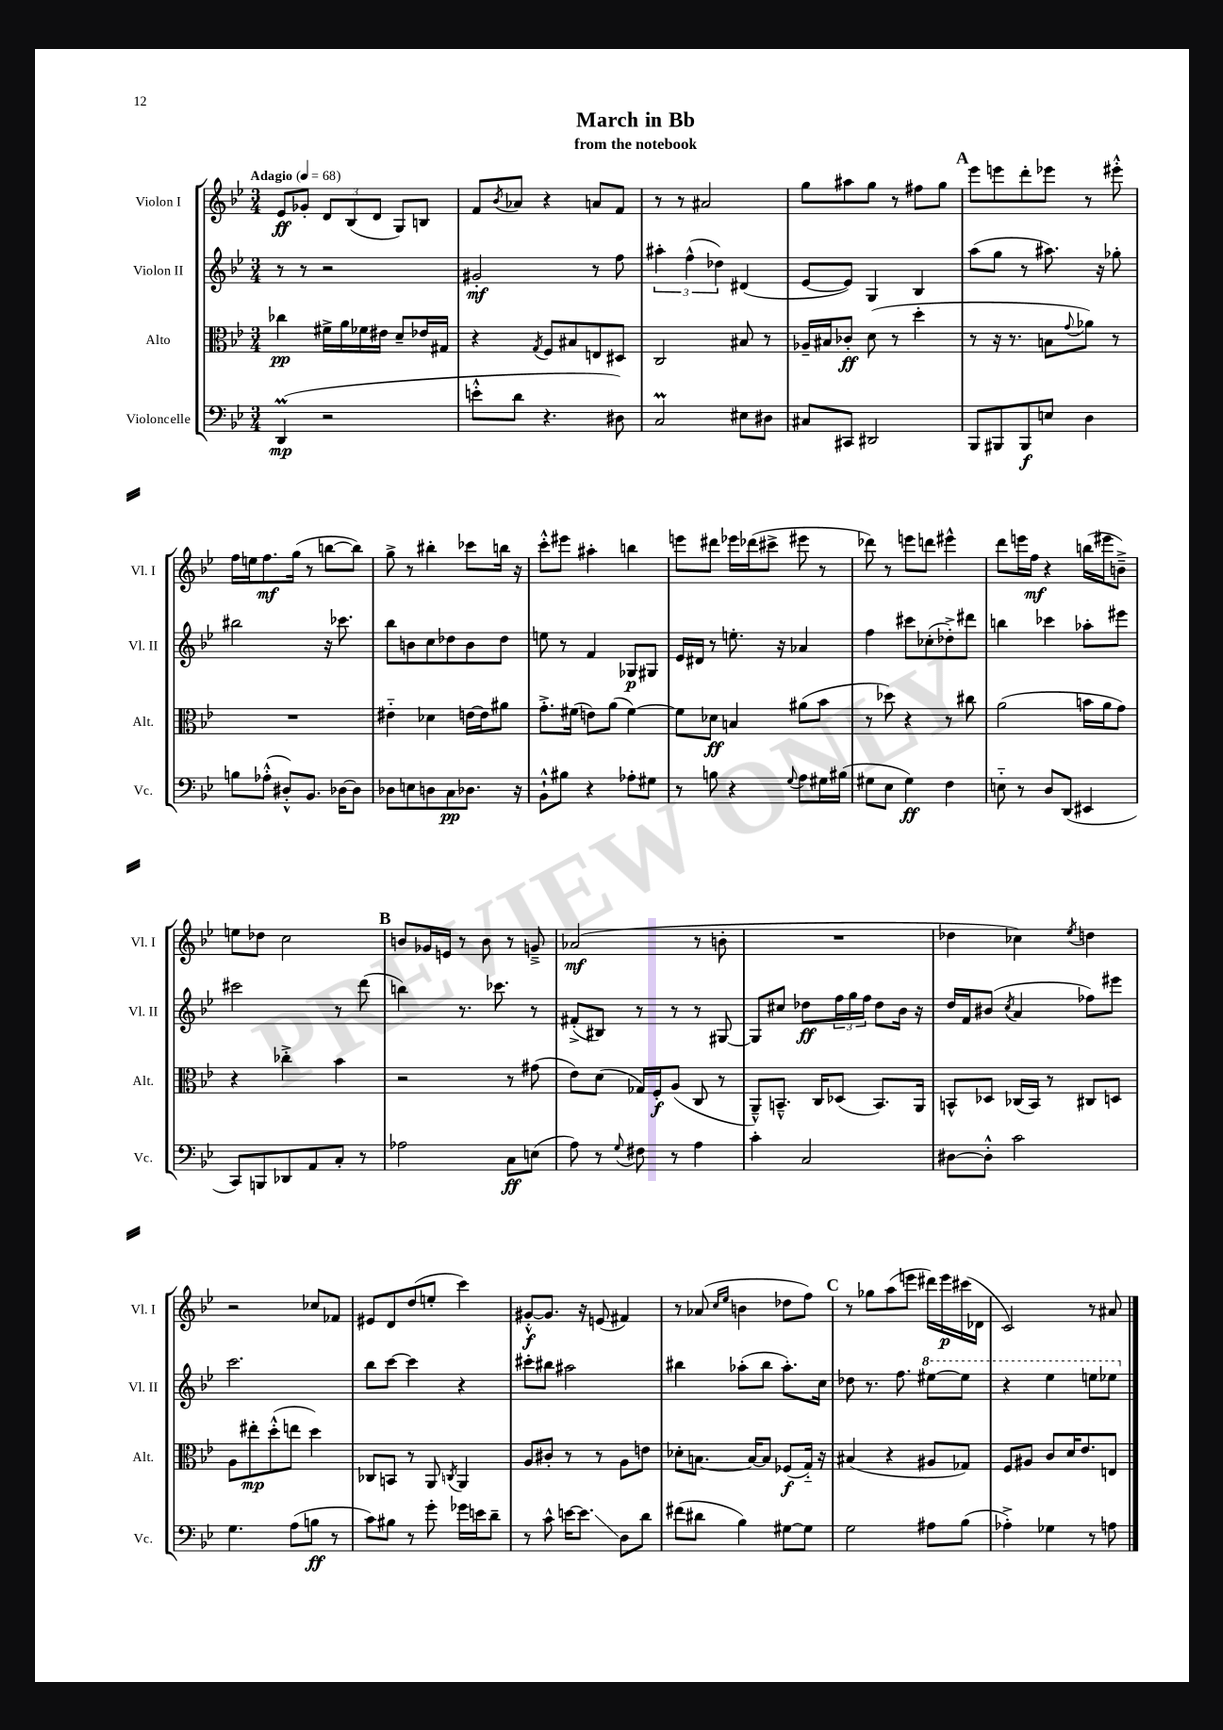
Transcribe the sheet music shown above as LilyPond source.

\header { title = "March in Bb" subtitle = "from the notebook" }
<<
\new StaffGroup <<
\new Staff = "s0" \with { instrumentName = "Violon I" shortInstrumentName = "Vl. I" } {
    \clef treble \key bes \major \numericTimeSignature \time 3/4 \tempo "Adagio" 4 = 68
    ees'8\ff ges'8-. \tuplet 3/2 { d'8 bes8( d'8 } g8) b8 |
    f'8 \acciaccatura { bes'8 } aes'8 r4 a'8 f'8 |
    r8 r8 ais'2 |
    g''8 ais''8 g''8 r8 fis''8 g''8 |
    \mark \markup { \bold "A" } ees'''8 e'''8 d'''8-. ees'''8 r8 eis'''8-.-^ |
    f''16 e''16 f''8.\mf g''16( r8 b''8~ b''8) |
    g''8-> r8 bis''4-. ces'''8 b''16 r16 |
    c'''8-.-^ eis'''8 ais''4-. b''4 |
    e'''8 dis'''8 ees'''16 des'''16( cis'''8-> eis'''8 r8 |
    des'''8) r8 e'''8 d'''8 eis'''4-^ |
    d'''8 e'''16 f''16\mf r4 b''16( eis'''16 b'8--->) |
    e''8 des''8 c''2 |
    \mark \markup { \bold "B" } b'8 ges'16 e'16 r8 b'8 r8 g'8---> |
    aes'2\mf( r8 b'8-. |
    R2. |
    des''4 ces''4) \acciaccatura { ees''8 } d''4 |
    r2 ces''8 fes'8 |
    eis'8 d'8 d''8( e''8-. c'''4) |
    gis'8~-.-^\f gis'8. r16 e'8( fis'4) |
    r8 aes'8( \grace { c''16 ees''16 } b'4 des''8 f''8) |
    \mark \markup { \bold "C" } r8 ges''8 a''8( e'''8 dis'''16) e'''16\p cis'''16( des'16 |
    c'2) r8 ais'8 \bar "|." |
}
\new Staff = "s1" \with { instrumentName = "Violon II" shortInstrumentName = "Vl. II" } {
    \clef treble \key bes \major \numericTimeSignature \time 3/4
    r8 r8 r2 |
    gis'2-.\mf r8 f''8 |
    \tuplet 3/2 { ais''4-. f''4-^( des''4) } dis'4( |
    ees'8~ ees'8) g4 bes4 |
    \mark \markup { \bold "A" } a''8( g''8 r8 ais''8.) r16 ges''8-. |
    bis''2 r16 ces'''8. |
    bes''8 b'8 c''8 des''8 b'8 des''8 |
    e''8 r8 f'4 ges8\p gis8 |
    ees'16 dis'16 r8 e''8.-. r16 aes'4 |
    f''4 cis'''8 ces''8-.( des''8-.->) dis'''8 |
    b''4 ces'''4 aes''8-. eis'''8 |
    cis'''2 r8 d'''8( |
    \mark \markup { \bold "B" } b''4) r8. ces'''8. r8 |
    fis'8-.->( bis8) r8 r8 r8 gis8~ |
    gis8 cis''8 des''8\ff \tuplet 3/2 { f''16 g''16 f''16 } des''8 bes'16 r16 |
    d''16 f'16 bis'8( \acciaccatura { c''8 } a'4 fes''8) eis'''8 |
    c'''2. |
    bes''8 c'''8~ c'''4 r4 |
    cis'''8-. bis''8 ais''2 |
    bis''4 aes''8-.( bis''8 aes''8.-.) c''16 |
    \mark \markup { \bold "C" } des''8 r8. f''8. \ottava #1 eis'''8~ eis'''8 |
    r4 ees'''4 e'''8 ees'''8 \ottava #0 \bar "|." |
}
\new Staff = "s2" \with { instrumentName = "Alto" shortInstrumentName = "Alt." } {
    \clef alto \key bes \major \numericTimeSignature \time 3/4
    ces''4\pp fis'16-> a'16 fes'16 eis'16 d'8-- ees'16 gis16 |
    r4 \acciaccatura { g8 } f8 bis8 e8 dis8 |
    c2 bis8 r8 |
    aes16-- bis16 ces'8-.\ff d'8( r8 d''4-. |
    \mark \markup { \bold "A" } r8 r16 r8. b8 \appoggiatura { g'8 } aes'8) r8 |
    R2. |
    eis'4-_ des'4 e'16~ e'16 ais'8 |
    g'8.-.-> fis'16( e'8) a'8( fis'4~) |
    fis'8 des'8\ff b4 ais'8( bes'8 |
    r8 des''8) r4 r8 cis''8 |
    a'2( b'16 a'16 g'8) |
    r4 ces''4-.-> bes'4 |
    \mark \markup { \bold "B" } r2 r8 gis'8( |
    ees'8) d'8( ges16) f16-.\f a8( c8 r8 |
    a,8---^) b,8.---^ c16 des8( b,8.) a,16 |
    b,8-^ des8 ces16( b,16) r8 cis8 d8 |
    a8 eis''8-.\mp d''8-.-^( e''8 d''4) |
    ces8 b,8 r8 a,8 \acciaccatura { c8 } a,4 |
    a8 cis'8-. r8 r8 a8 e'8 |
    des'8-. b8.~ b16~ b8 fes8\f( g16-_) r16 |
    \mark \markup { \bold "C" } bis4( r4 ais8 ges8) |
    f8 ais8 c'8 d'16 ees'8. e8 \bar "|." |
}
\new Staff = "s3" \with { instrumentName = "Violoncelle" shortInstrumentName = "Vc." } {
    \clef bass \key bes \major \numericTimeSignature \time 3/4
    d,4\prall\mp( r2 |
    e'8-.-^ d'8 r4. dis8) |
    c2\prall eis8 dis8 |
    cis8 cis,8 dis,2 |
    \mark \markup { \bold "A" } bes,,8 bis,,8 bis,,8\f e8 d4 |
    b8 aes8-.-^( dis8-.-^) bes,8. des16~ des8 |
    des8 e8 d8 c8\pp des8. r16 |
    bes,8-!-^ bis8 r4 aes8-. gis8 |
    r8 b8 r4 \appoggiatura { g8 } a8 gis16 bis16( |
    gis8 ees8 gis4\ff) f4 |
    e8-_ r8 d8 d,8( eis,4 |
    c,8) b,,8 des,8 a,8 c8-. r8 |
    \mark \markup { \bold "B" } aes2 c8\ff e8( |
    a8) r8 \appoggiatura { g8 } fis8 r8 a4 |
    c'4-. c2 |
    dis8~ dis8-.-^ c'2 |
    g4. a8( b8\ff r8 |
    c'8) bis8 r8 g'8-. ges'16 e'16 d'8-- |
    r8 c'8-^ e'16~ e'8.\glissando d8 d'8 |
    fis'8( dis'8 bes4) gis8~ gis8 |
    \mark \markup { \bold "C" } g2 ais8 bes8( |
    aes4-.->) ges4 r8 a8 \bar "|." |
}
>>
>>
\layout { \context { \Score \remove "Bar_number_engraver" } }
